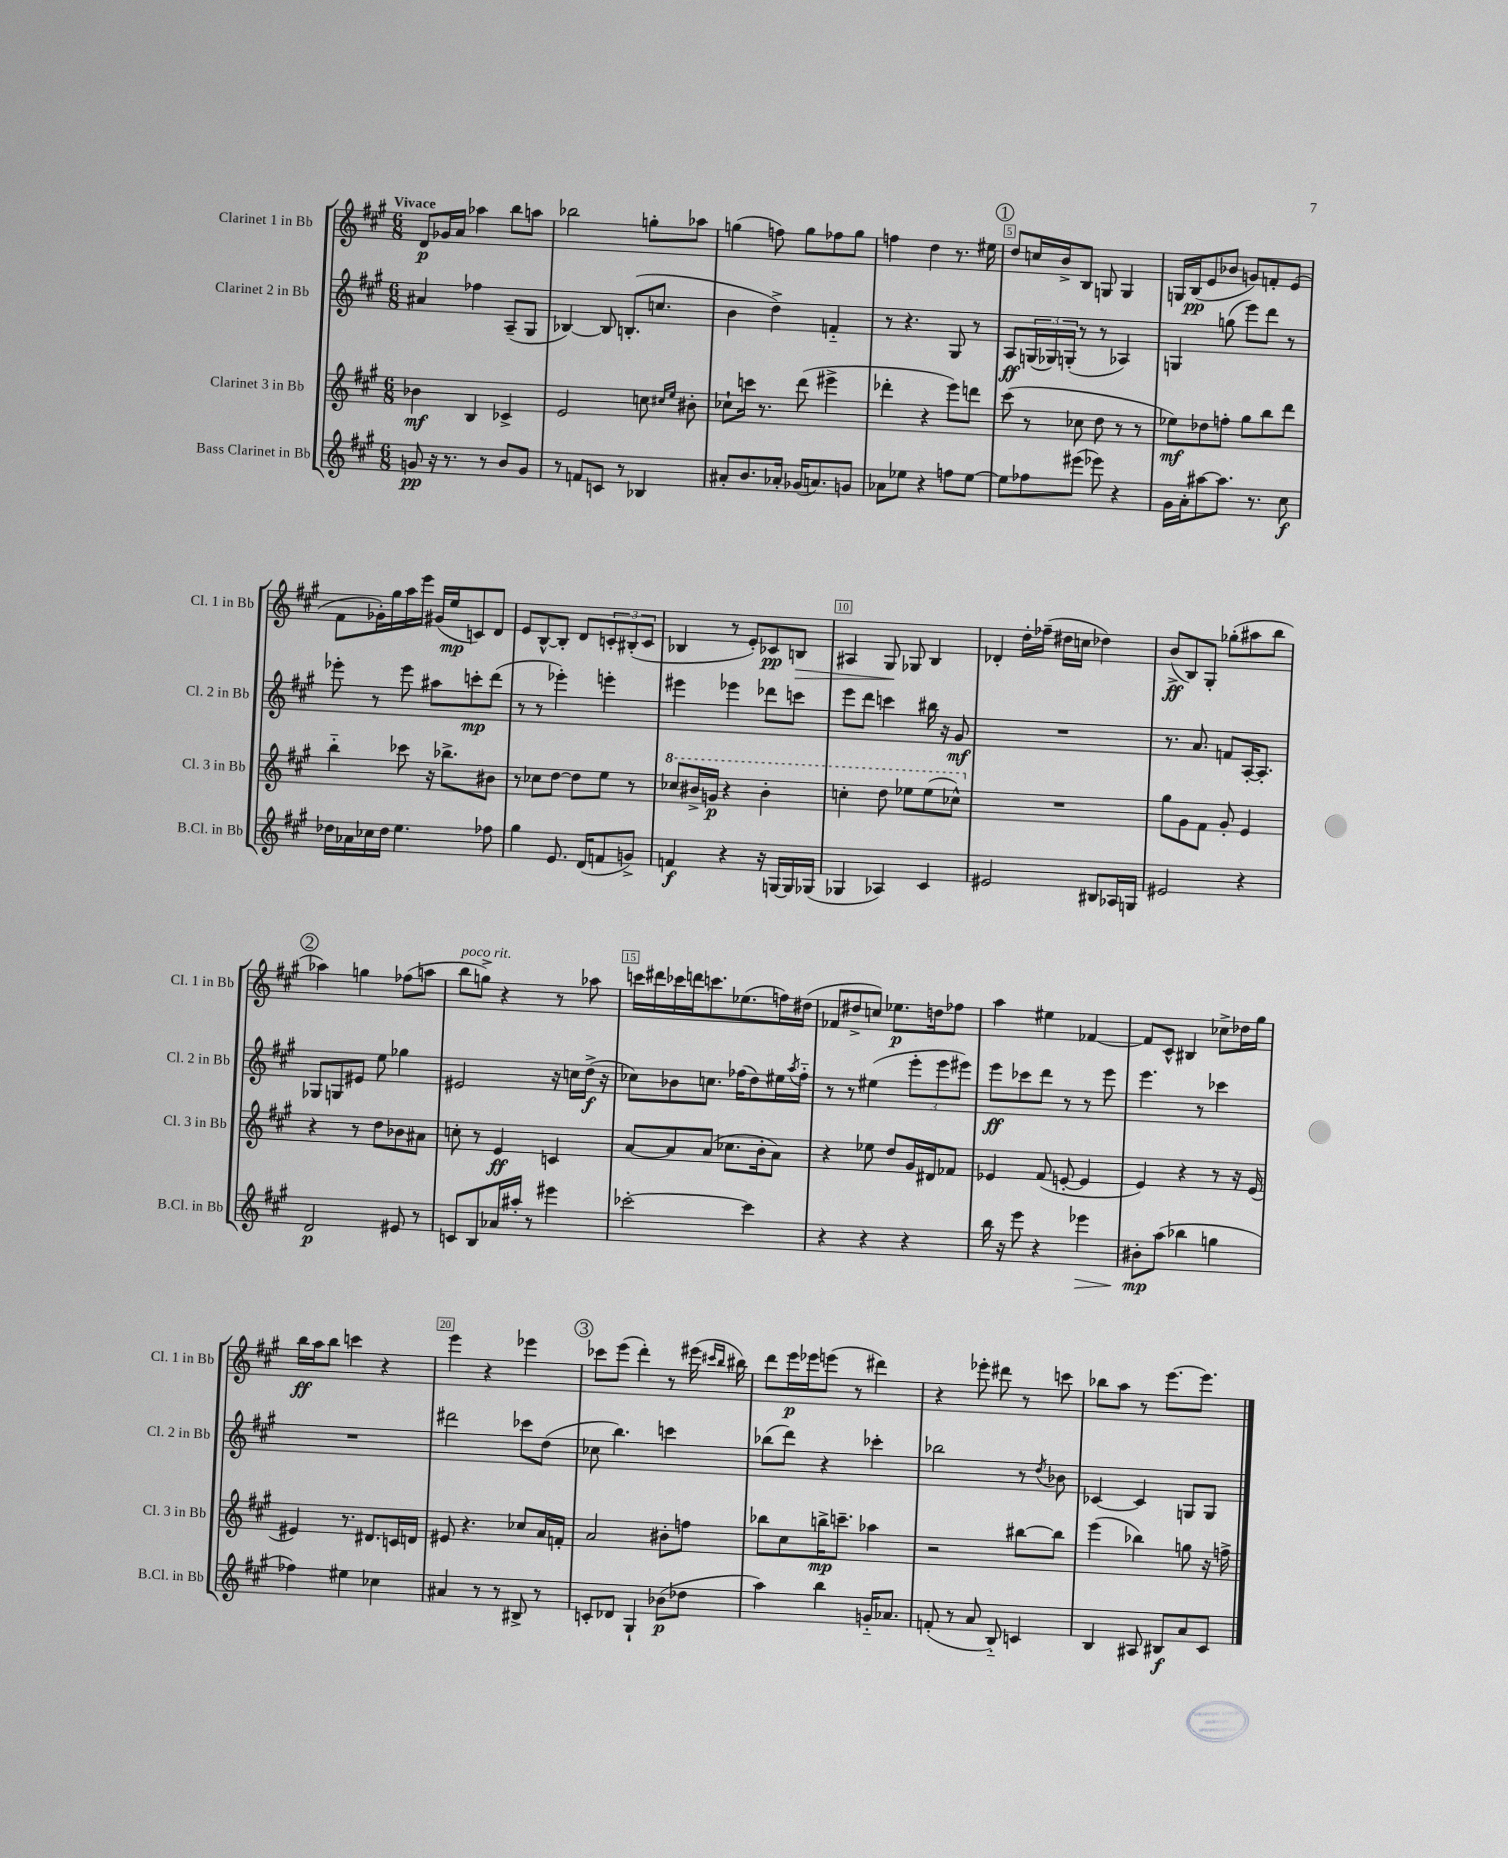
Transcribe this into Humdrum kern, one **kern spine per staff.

**kern	**dynam	**kern	**dynam	**kern	**dynam	**kern	**dynam
*part4	*part4	*part3	*part3	*part2	*part2	*part1	*part1
*staff4	*staff4	*staff3	*staff3	*staff2	*staff2	*staff1	*staff1
*I"Bass Clarinet in Bb	*	*I"Clarinet 3 in Bb	*	*I"Clarinet 2 in Bb	*	*I"Clarinet 1 in Bb	*
*I'B.Cl. in Bb	*	*I'Cl. 3 in Bb	*	*I'Cl. 2 in Bb	*	*I'Cl. 1 in Bb	*
*clefG2	*	*clefG2	*	*clefG2	*	*clefG2	*
*k[f#c#g#]	*	*k[f#c#g#]	*	*k[f#c#g#]	*	*k[f#c#g#]	*
*M6/8	*	*M6/8	*	*M6/8	*	*M6/8	*
=1	=1	=1	=1	=1	=1	=1	=1
!	!	!	!	!	!	!LO:TX:a:B:t=Vivace	!
8gn/	pp	4b-X\	mf	4a#X/	.	8d/L	p
16r	.	.	.	.	.	16g-X/L	.
8.r	.	.	.	.	.	16a/JJ	.
.	.	4B/	.	4ff-X\	.	4aa-X\	.
8r	.	.	.	.	.	.	.
8b/L	.	4c-X^/	.	(8A~/L	.	8bb\L	.
8g/J	.	.	.	8G#/J	.	8aan\J	.
=2	=2	=2	=2	=2	=2	=2	=2
8r	.	2e/	.	[4B-X/)	.	2bb-X\	.
8fn/L	.	.	.	.	.	.	.
8cn/J	.	.	.	8B-/]	.	.	.
8r	.	.	.	(8.Bn'/L	.	.	.
4B-X/	.	8ccn\	.	.	.	8ggn'\L	.
.	.	.	.	8.ccn/J	.	.	.
.	.	16qqcc#X/LL	.	.	.	.	.
.	.	16qqee/JJ	.	.	.	.	.
.	.	8b#X'\	.	.	.	8aa-X\J	.
=3	=3	=3	=3	=3	=3	=3	=3
8a#X'/L	.	8cc-X`\L	.	4b\	.	(4ggn\	.
8.b/	.	16cccn\Jk	.	.	.	.	.
.	.	8.r	.	.	.	.	.
.	.	.	.	4dd^\)	.	8ffn\)	.
16a-X'/Jk	.	.	.	.	.	.	.
(16g-X/KL	.	(8ddd\	.	.	.	8gg\L	.
8.an/)	.	.	.	.	.	.	.
.	.	4eee#X^\	.	4fn/	.	8ff-X\	.
8gn/J	.	.	.	.	.	8gg\J	.
=4	=4	=4	=4	=4	=4	=4	=4
8a-X\L	.	4ddd-X'\	.	8r	.	4ffn\	.
8ee-X\J	.	.	.	4.r	.	.	.
4r	.	4r	.	.	.	4dd\	.
8ffn\L	.	8eee\L)	.	8G#/	.	8.r	.
[8ee-\J	.	8dddn\J	.	8r	.	.	.
.	.	.	.	.	.	16ee#X\	.
!!LO:REH:place=s1:t=1
=5	=5	=5	=5	=5	=5	=5	=5
8ee-\L]	.	(8ccc#\	.	8A/L	ff	8dd/L	.
8ff-X\	.	8r	.	(24Gn/L	.	16ccn/L	.
.	.	.	.	24G-X/)	.	.	.
.	.	.	.	.	.	16b^/J	.
.	.	.	.	(24Gn'/JJ	.	.	.
(8eee#X\J	.	8cc-X\	.	8r	.	8B/J	.
8eee-X\)	.	8dd\	.	8r	.	8Gn/	.
4r	.	8r	.	4A-X/)	.	4G/	.
.	.	8r	.	.	.	.	.
=6	=6	=6	=6	=6	=6	=6	=6
16g#\LL	.	8ee-X\L)	mf	4Gn/	.	16Gn/LL	.
16a'\J	.	.	.	.	.	(16B/J	pp
[8aa#X\	.	8dd-X\	.	.	.	8e/	.
8.aa#\J]	.	8ffn'\J	.	(8ggn\	.	8b-X/J	.
.	.	8gg#\L	.	8eee\L)	.	8gn/L)	.
8.r	.	.	.	.	.	.	.
.	.	8bb\	.	8ddd\J	.	8fn'/	.
8cc#\	f	8ddd\J	.	8r	.	(8e/J	.
!!LO:LB:g=z
=7	=7	=7	=7	=7	=7	=7	=7
16dd-X\LL	.	4bb\	.	8eee-X'\	.	8f#\L	.
16a-X\	.	.	.	.	.	.	.
16cc-X\	.	.	.	8r	.	16g-X'\L)	.
16dd-\JJ	.	.	.	.	.	16gg#\	.
4.ee\	.	8ccc-X\	.	8eee-\	.	16aa\	.
.	.	.	.	.	.	16eee\JJ	.
.	.	16r	.	8aa#X\L	.	(16g#X/LL	.
.	.	8.bb-X^\L	.	.	.	16ee/J	mp
.	.	.	.	8cccn'\	mp	8cn/)	.
8ff-X\	.	8b#X\J	.	(8ddd\J	.	8d/J	.
=8	=8	=8	=8	=8	=8	=8	=8
4gg#\	.	8r	.	8r	.	8e/L	.
.	.	8cc-X\L	.	8r	.	[8B^^/	.
8.e/	.	[8dd\J	.	4eee-X'\)	.	8B'/J]	.
.	.	8dd\L]	.	.	.	8d/L	.
(16d/KL	.	.	.	.	.	.	.
8fn/	.	8ee\J	.	4eeen'\	.	12cn'/	.
.	.	.	.	.	.	(12B#X'/	.
8gn^/J)	.	8r	.	.	.	.	.
.	.	.	.	.	.	12c/J	.
=9	=9	=9	=9	=9	=9	=9	=9
*	*	*8va	*	*	*	*	*
4fn/	f	8ccc-X/L	.	4eee#X\	.	4B-X/	.
.	.	16bb#X^/L	.	.	.	.	.
.	.	16ggn/JJ	p	.	.	.	.
4r	.	4r	.	4eee-X\	.	8r	.
.	.	.	.	.	.	8e'/L)	.
16r	.	4bb#'\	.	8ddd-X\L	.	8c-X/	pp
[16Gn/LL	.	.	.	.	.	.	.
!	!	!	!	!	!	!	!LO:HP:b
16G/]	.	.	.	8cccn\J	.	8Bn/J	>
(16G-X/JJ	.	.	.	.	.	.	.
=10	=10	=10	=10	=10	=10	=10	=10
4G-X/	.	4cccn'\	.	8eee\L	.	4A#X/	.
.	.	.	.	8ddd\J	.	.	.
4A-X/)	.	8ddd\	.	4cccn\	.	8G#/	.
.	.	8eee-X\L	.	.	.	8G-X/	]
4c#/	.	(8eee-\	.	16bb#X\	.	4B/	.
.	.	.	.	16r	.	.	.
.	.	8ccc-X^^\J)	.	8g#/	mf	.	.
=11	=11	=11	=11	=11	=11	=11	=11
*	*	*X8va	*	*	*	*	*
2e#X/	.	2.r	.	2.r	.	4d-X'/	.
.	.	.	.	.	.	16dd'\LL	.
.	.	.	.	.	.	(16ff-X~\JJ	.
.	.	.	.	.	.	16dd#X\LL	.
.	.	.	.	.	.	16ccn\JJ	.
8B#X/L	.	.	.	.	.	4dd-X\)	.
16A-X/L	.	.	.	.	.	.	.
16Gn/JJ	.	.	.	.	.	.	.
=12	=12	=12	=12	=12	=12	=12	=12
2e#X/	.	8gg#\L	.	8.r	.	(8b^/L	ff
.	.	8g#\	.	.	.	8B/)	.
.	.	.	.	8.a/	.	.	.
.	.	8f#\J	.	.	.	8G#'/J	.
.	.	8g#'/	.	8fn/L	.	(8gg-X'\L	.
4r	.	4e/	.	[16A'/K	.	8aa#X\	.
.	.	.	.	8.A'/J]	.	.	.
.	.	.	.	.	.	8bb\J	.
!!LO:LB:g=z
!!LO:REH:place=s1:t=2
=13	=13	=13	=13	=13	=13	=13	=13
2d/	p	4r	.	8G-X/L	.	4aa-X\)	.
.	.	.	.	8Gn/	.	.	.
.	.	8r	.	8e#X/J	.	4ggn\	.
.	.	8dd\L	.	8ee\	.	.	.
8e#X/	.	8b-X\	.	4gg-X\	.	(8ff-X\L	.
8r	.	8a#X\J	.	.	.	8aan\J	.
=14	=14	=14	=14	=14	=14	=14	=14
!	!	!	!	!	!	!LO:TX:a:i:t=poco rit.	!
8cn/L	.	8ccn'\	.	2e#X/	.	8bb\L	.
8B/	.	8r	.	.	.	8ggn^\J)	.
16a-X/L	.	4e/	ff	.	.	4r	.
16aa#X'/JJ	.	.	.	.	.	.	.
8r	.	.	.	.	.	.	.
4eee#X\	.	4cn/	.	16r	.	8r	.
.	.	.	.	16ccn\LL	.	.	.
.	.	.	.	(16dd^\JJ	f	8aa-X\	.
.	.	.	.	16r	.	.	.
=15	=15	=15	=15	=15	=15	=15	=15
[2ccc-X'\	.	[8a/L	.	8cc-X\L)	.	16cccn\LL	.
.	.	.	.	.	.	16ddd#X\	.
.	.	8a/]	.	8b-X\	.	16ccc-X\	.
.	.	.	.	.	.	16dddn\J	.
.	.	(8a/J	.	8.ccn\J	.	8.cccn\	.
.	.	8.cc-X\L	.	.	.	.	.
.	.	.	.	(16ff-X\KL	.	(8.ee-X\	.
4ccc-\]	.	.	.	8dd\)	.	.	.
.	.	16b'\k	.	.	.	.	.
.	.	8a\J)	.	16ee#X\L	.	16ffn\L)	.
.	.	.	.	8qaa/	.	.	.
.	.	.	.	16ff-\JJ	.	(16dd#X\JJ	.
=16	=16	=16	=16	=16	=16	=16	=16
4r	.	4r	.	8r	.	8f-X/L	.
.	.	.	.	8r	.	8dd#X^/	.
4r	.	8ee-X\	.	(4ee#X\	.	8ccn/J)	.
.	.	8dd/L	.	.	.	8.ee-X\L	p
4r	.	16g#/L	.	12eee'\L	.	.	.
.	.	16d#X/J	.	.	.	16ddn\k	.
.	.	.	.	12eee\	.	.	.
.	.	8f-X/J	.	.	.	8ff-X\J	.
.	.	.	.	12eee#X\J)	.	.	.
=17	=17	=17	=17	=17	=17	=17	=17
16bb\	.	4e-X/	.	8eee\L	ff	4aa\	.
16r	.	.	.	.	.	.	.
8eee\	.	.	.	8ccc-X\	.	.	.
4r	.	(8f#/	.	8ddd\J	.	4ee#X\	.
.	.	[8en'/	.	8r	.	.	.
!	!LO:HP:b	!	!	!	!	!	!
4eee-X\	>	4e/]	.	8r	.	[4f-X/	.
.	.	.	.	8eee\	.	.	.
=18	=18	=18	=18	=18	=18	=18	=18
8b#X'\L	mp	4e/)	.	4.eee\	.	8f-/L]	.
(8aa\J	]	.	.	.	.	8c#^^/J	.
4bb-X\	.	4r	.	.	.	4B#X/	.
.	.	.	.	8r	.	.	.
4ggn\	.	8r	.	4ccc-X\	.	8cc-X^\L	.
.	.	16r	.	.	.	16dd-X\L	.
.	.	(16e/	.	.	.	16gg#\JJ	.
!!LO:LB:g=z
=19	=19	=19	=19	=19	=19	=19	=19
4ff-X\)	.	4e#X/)	.	2.r	.	16bb\LL	ff
.	.	.	.	.	.	16aa\J	.
.	.	.	.	.	.	8bb\J	.
4ee#X\	.	8.r	.	.	.	4cccn\	.
.	.	8.d#X/L	.	.	.	.	.
4cc-X\	.	.	.	.	.	4r	.
.	.	16cn/L	.	.	.	.	.
.	.	16dn/JJ	.	.	.	.	.
=20	=20	=20	=20	=20	=20	=20	=20
4a#X/	.	8e#X/	.	2ddd#X\	.	4eee\	.
.	.	4.r	.	.	.	.	.
8r	.	.	.	.	.	4r	.
8r	.	.	.	.	.	.	.
8B#X^/	.	8cc-X/L	.	8ccc-X\L	.	4eee-X\	.
8r	.	16a/L	.	(8dd\J	.	.	.
.	.	16fn'/JJ	.	.	.	.	.
!!LO:REH:place=s1:t=3
=21	=21	=21	=21	=21	=21	=21	=21
8cn'/L	.	2a/	.	8cc-X\	.	8ccc-X\L	.
8d-X/J	.	.	.	4.bb\)	.	(8eee\J	.
4G#`/	.	.	.	.	.	4ddd'\)	.
(8b-X\L	p	8b#X'\L	.	4cccn\	.	8r	.
8dd-X\J	.	8ffn\J	.	.	.	(16eee#X\	.
.	.	.	.	.	.	16qqccc#X/LL	.
.	.	.	.	.	.	16qqbb/JJ	.
.	.	.	.	.	.	16bb#X\)	.
=22	=22	=22	=22	=22	=22	=22	=22
4aa\)	.	8bb-X\L	.	(8bb-X\L	.	8ddd\L	.
.	.	8cc#\	.	8ddd\J)	.	16eee\L	p
.	.	.	.	.	.	16eee-X\J	.
4bb\	.	16bbn^\K	mp	4r	.	(8eeen\J	.
.	.	8.cccn~\J	.	.	.	.	.
.	.	.	.	.	.	8r	.
16gn/KL	.	4aa-X\	.	4ccc-X'\	.	4ddd#X\)	.
8.a-X/J	.	.	.	.	.	.	.
=23	=23	=23	=23	=23	=23	=23	=23
(8fn'/	.	2r	.	2bb-X\	.	4r	.
8r	.	.	.	.	.	.	.
8a/	.	.	.	.	.	8eee-X'\	.
8B/)	.	.	.	.	.	8ddd#X\	.
4cn/	.	[8bb#X\L	.	8r	.	8r	.
.	.	.	.	8qdd/	.	.	.
.	.	8bb#\J]	.	8b-X\	.	8cccn\	.
=24	=24	=24	=24	=24	=24	=24	=24
4B/	.	(4eee\	.	[4c-X/	.	8bb-X\L	.
.	.	.	.	.	.	8aa\J	.
8A#X/	.	4bb-X\)	.	4c-/]	.	8r	.
8B#X/L	f	.	.	.	.	[8.eee\L	.
8a/	.	8ggn\	.	8Gn/L	.	.	.
.	.	.	.	.	.	8.eee\J]	.
8c#/J	.	16r	.	8G/J	.	.	.
.	.	16ffn^\	.	.	.	.	.
==	==	==	==	==	==	==	==
*-	*-	*-	*-	*-	*-	*-	*-
